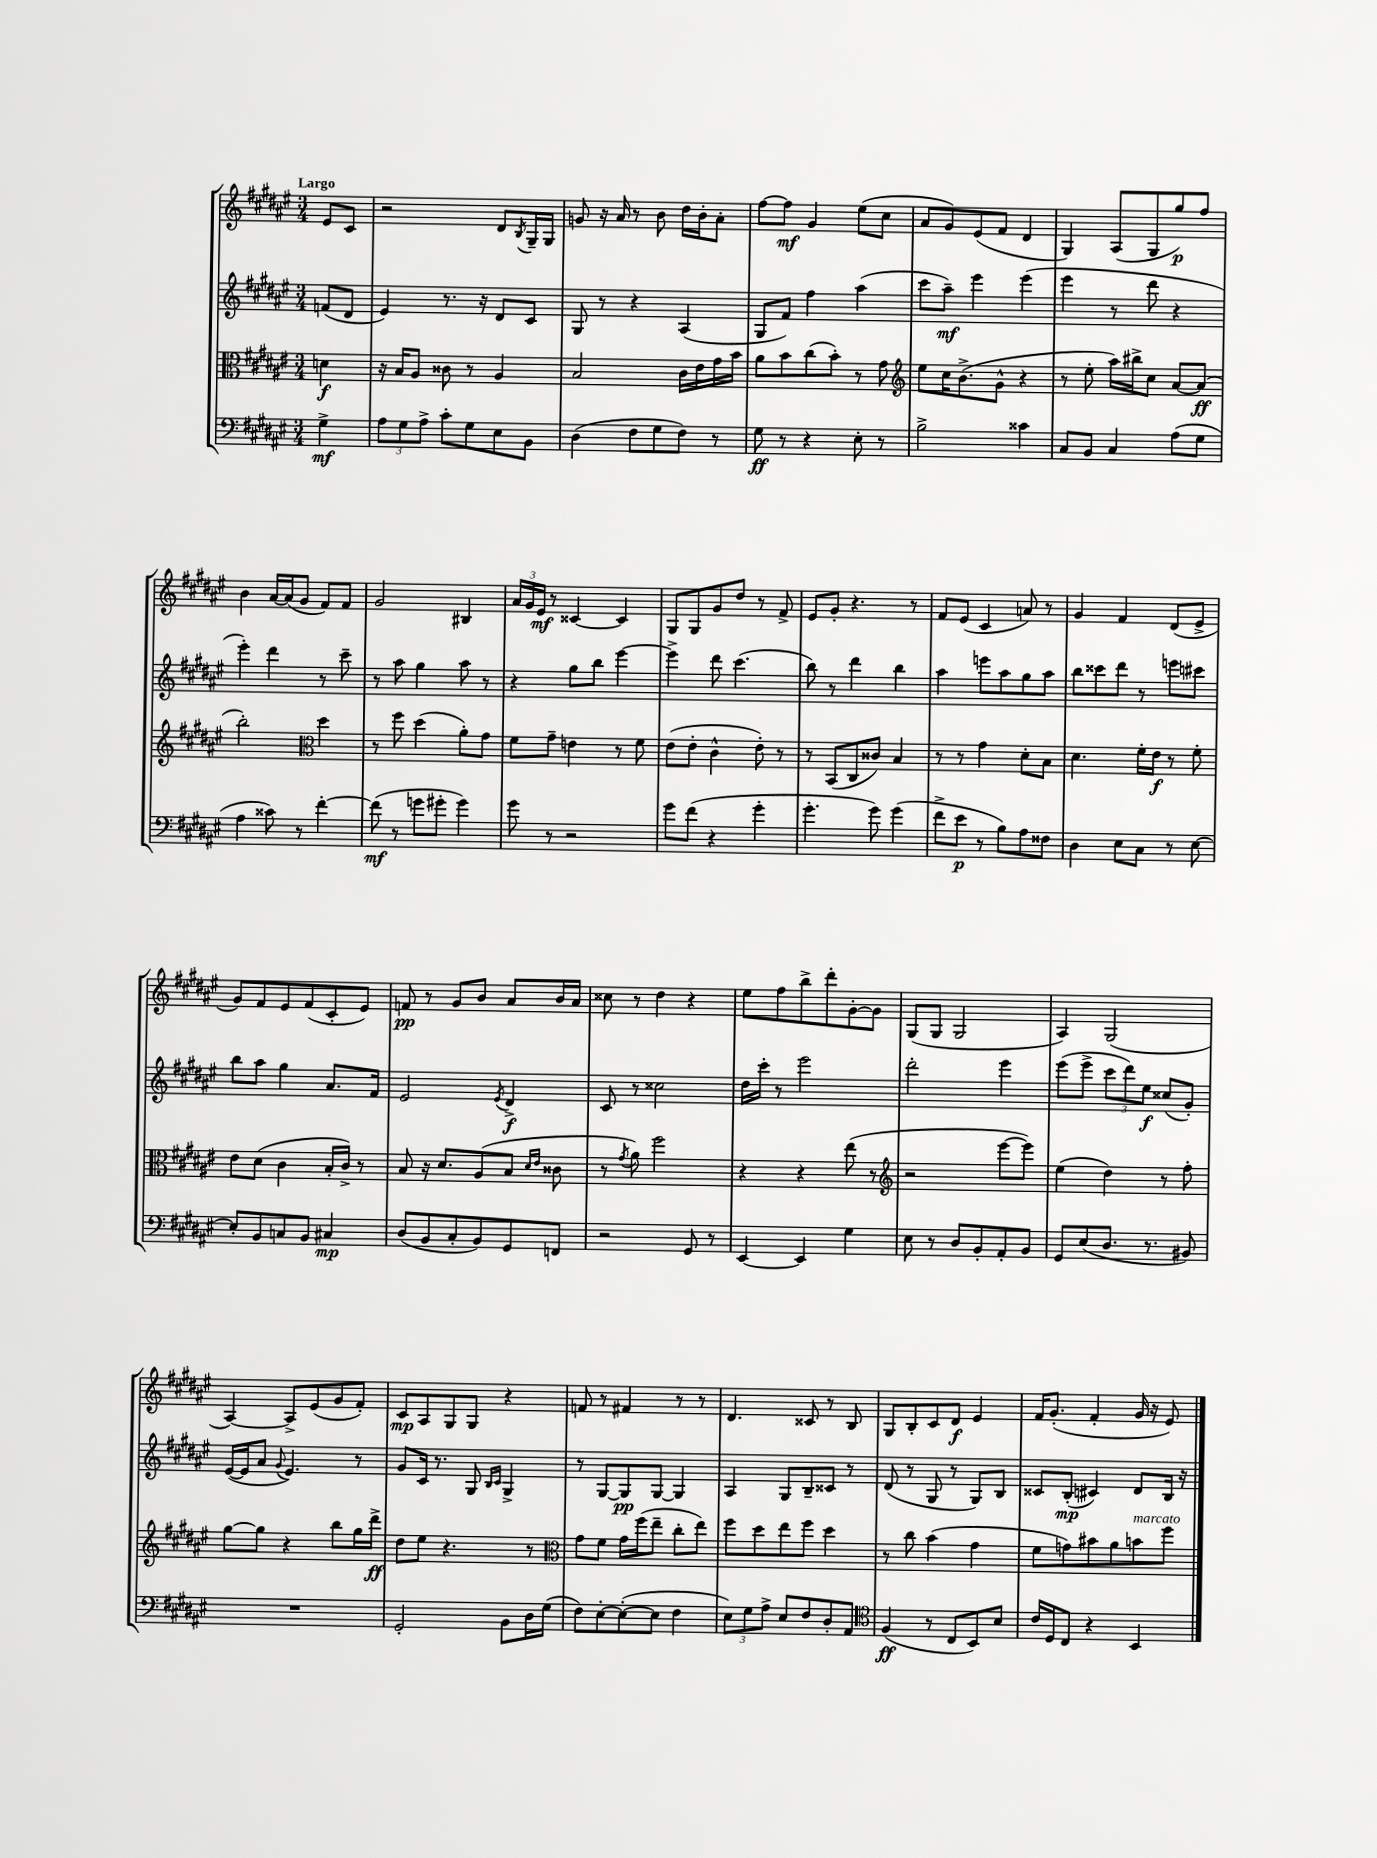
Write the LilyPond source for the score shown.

<<
\new StaffGroup <<
\new Staff = "s0" {
    \clef treble \key fis \major \numericTimeSignature \time 3/4 \partial 4 \tempo "Largo"
    eis'8 cis'8 |
    r2 dis'8 \acciaccatura { b8 } gis16-- gis16 |
    g'8 r16 ais'16 r8 b'8 dis''16 b'16-. ais'8-. |
    fis''8~ fis''8\mf gis'4 eis''8( cis''8 |
    ais'8 gis'8) eis'8( fis'8 dis'4 |
    gis4) ais8( gis8 gis''8\p) fis''8 |
    b'4 ais'16~ ais'16( gis'8 fis'8) fis'8 |
    gis'2 bis4 |
    \tuplet 3/2 { ais'16 gis'16 eis'16\mf } r8 cisis'4~ cisis'4 |
    gis8 gis8 gis'8 dis''8 r8 fis'8-> |
    eis'8 gis'8-. r4. r8 |
    fis'8 eis'8( cis'4 a'8) r8 |
    gis'4 fis'4 dis'8( eis'8-> |
    gis'8) fis'8 eis'8 fis'8( cis'8-. eis'8) |
    f'8\pp r8 gis'8 b'8 ais'8 b'16 ais'16 |
    cisis''8 r8 dis''4 r4 |
    eis''8 fis''8 b''8-> dis'''8-. gis'8~-. gis'8 |
    gis8( gis8 gis2 |
    ais4) gis2( |
    ais4~) ais8-> eis'8( gis'8 fis'8-.) |
    cis'8\mp ais8 gis8 gis8 r4 |
    f'8 r8 fis'4 r8 r8 |
    dis'4. cisis'8 r8 b8 |
    gis8 b8-. cis'8 dis'8\f eis'4 |
    fis'16 gis'8.-.( fis'4-. gis'16 r16 eis'8) \bar "|." |
}
\new Staff = "s1" {
    \clef treble \key fis \major \numericTimeSignature \time 3/4 \partial 4
    f'8( dis'8 |
    eis'4) r8. r16 dis'8 cis'8 |
    gis8 r8 r4 ais4( |
    gis8 fis'8) fis''4 ais''4( |
    cis'''8 ais''8--\mf) eis'''4 eis'''4( |
    eis'''4 r8 dis'''8 r4 |
    eis'''4-.) dis'''4 r8 cis'''8-- |
    r8 ais''8 gis''4 ais''8 r8 |
    r4 gis''8 b''8 eis'''4~ |
    eis'''4-> dis'''8 cis'''4.( |
    b''8) r8 dis'''4 b''4 |
    ais''4 e'''8 ais''8 gis''8 ais''8 |
    b''8 cisis'''8 dis'''8 r8 e'''8 cis'''8 |
    b''8 ais''8 gis''4 ais'8. fis'16 |
    eis'2 \acciaccatura { eis'8 } dis'4->\f |
    cis'8 r8 cisis''2 |
    dis''16 cis'''16-. r8 eis'''2 |
    dis'''2-. eis'''4 |
    eis'''8( eis'''8-> \tuplet 3/2 { cis'''8 dis'''8) eis''8\f } cisis''8( gis'8-.) |
    eis'16~( eis'16 ais'8 \appoggiatura { gis'8 } eis'4.) r8 |
    gis'8 cis'16 r8. gis8 \grace { b16 cis'16 } gis4-> |
    r8 gis8~ gis8\pp gis8~ gis4 |
    ais4 gis8 b8-- cisis'8 r8 |
    dis'8( r8 gis8 r8 gis8) b8 |
    cisis'8 b8-.\mp( cis'4) dis'8 b16 r16 \bar "|." |
}
\new Staff = "s2" {
    \clef alto \key fis \major \numericTimeSignature \time 3/4 \partial 4
    d'4\f |
    r16 b16 ais8 cisis'8 r8 ais4 |
    b2 cis'16 eis'16 gis'16 b'16 |
    ais'8 b'8 cis''8( b'8-.) r8 gis'8 |
    \clef treble eis''8 cis''16 b'8.->( gis'8-^ r4 |
    r8 eis''8-. ais''16) bis''16-> cis''8 ais'8~ ais'8\ff( |
    b''2-.) \clef alto dis''4 |
    r8 fis''8 dis''4( ais'8-.) gis'8 |
    fis'8 gis'8-- e'4 r8 fis'8 |
    eis'8( eis'8-. cis'4-^ eis'8-.) r8 |
    r8 b,8( cis8 cisis'8) b4 |
    r8 r8 gis'4 dis'8-. b8 |
    dis'4. fis'16-. eis'16\f r8 fis'8-. |
    eis'8 dis'8( cis'4 b16-. cis'16->) r8 |
    b8 r16 dis'8. ais8( b8 \grace { dis'16 eis'16 } cisis'8 |
    r8 \acciaccatura { gis'8 } ais'8) fis''2 |
    r4 r4 eis''8( r8 |
    \clef treble r2 eis'''8~ eis'''8) |
    eis''4( dis''4) r8 fis''8-. |
    gis''8~ gis''8 r4 b''8 gis''16 dis'''16->\ff |
    dis''8 eis''8 r4. r8 |
    \clef alto gis'8 fis'8 gis'16 fis''16( eis''8-- cis''8-. eis''8) |
    fis''8 dis''8 eis''8 fis''8 dis''4 |
    r8 cis''8 b'4( gis'4 |
    fis'8 g'8) bis'8 ais'8 b'8^\markup { \italic "marcato" } fis''8 \bar "|." |
}
\new Staff = "s3" {
    \clef bass \key fis \major \numericTimeSignature \time 3/4 \partial 4
    gis4->\mf |
    \tuplet 3/2 { ais8 gis8 ais8-> } cis'8-. gis8 eis8 b,8 |
    dis4( fis8 gis8 fis8) r8 |
    gis8\ff r8 r4 eis8-. r8 |
    b2-> cisis'4 |
    cis8 b,8 cis4 ais8( gis8 |
    ais4 cisis'8) r8 fis'4~-. |
    fis'8\mf( r8 g'8 gis'8-. gis'4) |
    gis'8 r8 r2 |
    gis'8 fis'8( r4 gis'4-. |
    gis'4.-. gis'8) gis'4( |
    fis'8-> eis'8\p r8 b8) ais8 fisis8 |
    dis4 eis8 cis8 r8 eis8~ |
    eis8-. b,8 c8 b,8 cis4\mp |
    dis8( b,8 cis8-. b,8) gis,8 f,8 |
    r2 gis,8 r8 |
    eis,4~ eis,4 gis4 |
    eis8 r8 dis8 b,8-. ais,8-. b,8 |
    gis,8 eis8( dis8. r8. bis,8) |
    R2. |
    gis,2-. b,8 dis16 gis16( |
    fis8) eis8~-. eis8~-.( eis8 fis4 |
    \tuplet 3/2 { eis8) gis8 ais8-> } eis8 fis8 dis8-. ais,8 |
    \clef tenor fis4\ff( r8 cis8 b,8) b8 |
    cis'16 dis16 cis8 r4 b,4 \bar "|." |
}
>>
>>
\layout { \context { \Score \remove "Bar_number_engraver" } }
